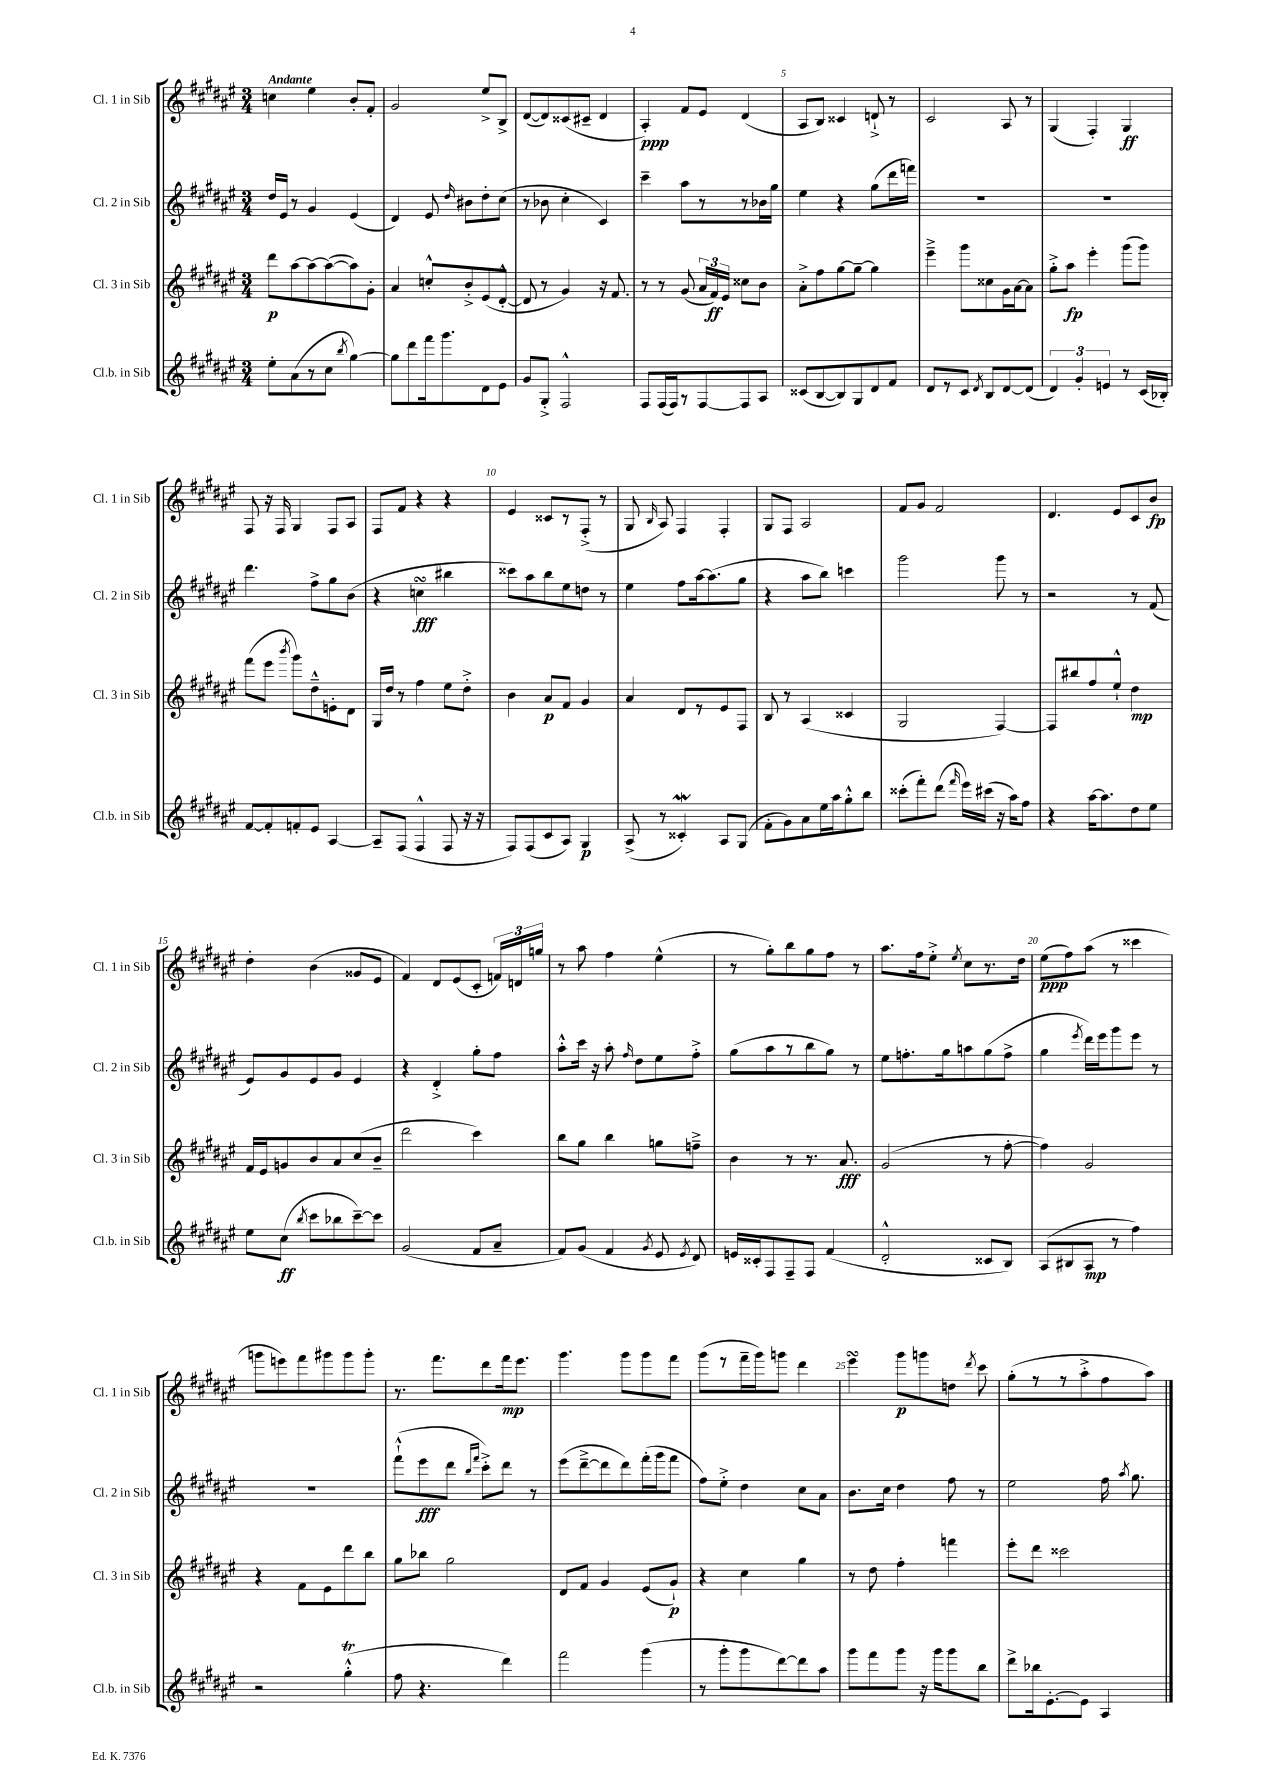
<<
\new StaffGroup <<
\new Staff = "s0" \with { instrumentName = "Cl. 1 in Sib" shortInstrumentName = "Cl. 1 in Sib" } {
    \clef treble \key fis \major \numericTimeSignature \time 3/4 \tempo "Andante"
    \autoBeamOff c''4 eis''4 b'8[-. fis'8]-. |
    gis'2 eis''8[-> b8]-> |
    dis'8[~( dis'8) cisis'8( cis'8]-- dis'4 |
    ais4-.\ppp) fis'8[ eis'8] dis'4( |
    ais8[ b8]) cisis'4 d'8-!-> r8 |
    cis'2 ais8 r8 |
    gis4( fis4-.) gis4\ff |
    fis8 r16 fis16 gis4 fis8[ ais8] |
    fis8[ fis'8] r4 r4 |
    eis'4 cisis'8[ r8 fis8]-.->( r8 |
    gis8 \grace { b16 } ais8) fis4 fis4-. |
    gis8[ fis8] ais2 |
    fis'8[ gis'8] fis'2 |
    dis'4. eis'8[ cis'8 b'8]\fp |
    dis''4-. b'4( gisis'8[ eis'8] |
    fis'4) dis'8[ eis'8( cis'8]-. \tuplet 3/2 { f'16[) d'16 g''16] } |
    r8 ais''8 fis''4 eis''4-^( |
    r8 gis''8[-.) b''8 gis''8 fis''8] r8 |
    ais''8.[ fis''16 eis''8]-.-> \acciaccatura { eis''8 } cis''8[ r8. dis''16] |
    eis''8[\ppp( fis''8) ais''8]( r8 cisis'''4 |
    g'''8[ e'''8) fis'''8 gis'''8 gis'''8 gis'''8]-. |
    r8. fis'''8.[ dis'''8 fis'''16\mp eis'''8.] |
    gis'''4. gis'''8[ gis'''8 fis'''8] |
    gis'''8[( r8 fis'''16-- gis'''16) g'''8] dis'''4 |
    eis'''4\turn gis'''8[\p g'''8 d''8] \acciaccatura { dis'''8 } cis'''8 |
    gis''8[-.( r8 r8 ais''8-.-> fis''8 ais''8]) \bar "|." |
}
\new Staff = "s1" \with { instrumentName = "Cl. 2 in Sib" shortInstrumentName = "Cl. 2 in Sib" } {
    \clef treble \key fis \major \numericTimeSignature \time 3/4
    \autoBeamOff dis''16[ eis'16] r8 gis'4 eis'4( |
    dis'4) eis'8 \grace { dis''16 } bis'8[ dis''8-. cis''8]( |
    r8 bes'8 cis''4-. cis'4) |
    cis'''4-- ais''8[ r8 r8 bes'16 gis''16] |
    eis''4 r4 gis''8[( dis'''16 f'''16]) |
    R2. |
    R2. |
    dis'''4. fis''8[-> gis''8 b'8]( |
    r4 c''4\turn\fff bis''4 |
    cisis'''8[) ais''8 b''8 eis''8 d''8] r8 |
    eis''4 fis''8[ ais''16~ ais''8.( gis''8] |
    r4 ais''8[ b''8]) c'''4 |
    gis'''2 gis'''8 r8 |
    r2 r8 fis'8( |
    eis'8[) gis'8 eis'8 gis'8] eis'4 |
    r4 dis'4-.-> gis''8[-. fis''8] |
    ais''8[-.-^ cis'''16] r16 ais''8-. \grace { fis''16 } dis''8[ eis''8 fis''8]-.-> |
    gis''8[( ais''8 r8 b''8 gis''8]) r8 |
    eis''8[ f''8.-. gis''16 a''8 gis''8( f''8]-> |
    gis''4 \acciaccatura { eis'''8 } dis'''16[) eis'''16 gis'''8 eis'''8] r8 |
    R2. |
    fis'''8[-!-^( eis'''8\fff dis'''8] \grace { b''16[ fis'''16] } cis'''8[-.->) dis'''8] r8 |
    eis'''8[( dis'''8~---> dis'''8 dis'''8) fis'''16-.( gis'''16 fis'''8] |
    fis''8[) eis''8]-.-> dis''4 cis''8[ ais'8] |
    b'8.[ cis''16] dis''4 fis''8 r8 |
    eis''2 fis''16 \acciaccatura { ais''8 } gis''8. \bar "|." |
}
\new Staff = "s2" \with { instrumentName = "Cl. 3 in Sib" shortInstrumentName = "Cl. 3 in Sib" } {
    \clef treble \key fis \major \numericTimeSignature \time 3/4
    \autoBeamOff dis'''8[\p ais''8~ ais''8~ ais''8~( ais''8) gis'8]-. |
    ais'4 c''8[-.-^ b'8-.-> eis'8( dis'8]~-.-^ |
    dis'8 r8 gis'4) r16 fis'8. |
    r8 r8 gis'8( \tuplet 3/2 { ais'16[ fis'16\ff) eis'16] } cisis''8[ b'8] |
    ais'8[-.-> fis''8 gis''8~ gis''8]~-- gis''4 |
    eis'''4---> gis'''8[ cisis''8 gis'16 ais'16~ ais'8] |
    gis''8[-.-> ais''8]\fp eis'''4-. gis'''8[( gis'''8]) |
    fis'''8[( eis'''8] \acciaccatura { b'''8 } gis'''8[) dis''8---^ e'8-. dis'8] |
    gis16[ dis''16] r8 fis''4 eis''8[ dis''8]-.-> |
    b'4 ais'8[\p fis'8] gis'4 |
    ais'4 dis'8[ r8 eis'8 fis8] |
    b8 r8 ais4( cisis'4 |
    gis2 fis4~) |
    fis8[ bis''8 fis''8 eis''8]-!-^ dis''4\mp |
    fis'16[ eis'16 g'8 b'8 ais'8 cis''8( b'8]-- |
    dis'''2 cis'''4) |
    b''8[ gis''8] b''4 g''8[ f''8]---> |
    b'4 r8 r8. ais'8.\fff |
    gis'2( r8 fis''8~-. |
    fis''4) gis'2 |
    r4 fis'8[ eis'8 dis'''8 b''8] |
    gis''8[ bes''8] gis''2 |
    dis'8[ fis'8] gis'4 eis'8[( gis'8]-!\p) |
    r4 cis''4 gis''4 |
    r8 dis''8 fis''4-. f'''4 |
    eis'''8[-. dis'''8] cisis'''2 \bar "|." |
}
\new Staff = "s3" \with { instrumentName = "Cl.b. in Sib" shortInstrumentName = "Cl.b. in Sib" } {
    \clef treble \key fis \major \numericTimeSignature \time 3/4
    \autoBeamOff eis''8[-. ais'8( r8 cis''8] \acciaccatura { b''8 } gis''4~) |
    gis''8[ dis'''8 fis'''16 gis'''8. dis'8 eis'8] |
    gis'8[ gis8]-.-> fis2-^ |
    fis8[ fis16( fis16) r8 fis8~ fis8 ais8] |
    cisis'8[( b8~ b8) gis8 dis'8 fis'8] |
    dis'8[ r8 cis'8] \acciaccatura { dis'8 } b8[ dis'8~ dis'8]( |
    \tuplet 3/2 { dis'4) gis'4-. e'4 } r8 cis'16[( bes16]-.) |
    fis'8[~ fis'8-. f'8-. eis'8] ais4~ |
    ais8[-- fis8]( fis4-^ fis8 r16 r16 |
    fis8[) fis8( cis'8 ais8]) gis4\p |
    ais8->( r8 cisis'4-.\mordent) ais8[ gis8]( |
    fis'8[-. gis'8) ais'8 eis''16 ais''16 gis''8-.-^ b''8] |
    cisis'''8[-.( fis'''8-.) dis'''8]( \grace { fis'''16 } eis'''16[) cis'''16]( r16 ais''16[) fis''8] |
    r4 ais''16[~ ais''8. dis''8 eis''8] |
    eis''8[ cis''8]\ff( \acciaccatura { b''8 } cis'''8[ bes''8 cis'''8~--) cis'''8] |
    gis'2( fis'8[ ais'8]-- |
    fis'8[) gis'8]( fis'4 \acciaccatura { gis'8 } eis'8 \acciaccatura { eis'8 } dis'8) |
    e'16[ cisis'16-. fis8 fis8-- fis8] fis'4( |
    dis'2-.-^ cisis'8[ b8]) |
    ais8[( bis8 ais8]\mp r8 fis''4) |
    r2 gis''4-.-^\trill( |
    fis''8 r4. dis'''4) |
    fis'''2 gis'''4( |
    r8 gis'''8[-. gis'''8 dis'''8~) dis'''8 ais''8] |
    gis'''8[ fis'''8 gis'''8] r16 gis'''16[ gis'''8 b''8] |
    dis'''8[-> bes''16 eis'8.~-. eis'8] ais4 \bar "|." |
}
>>
>>
\layout { \context { \Score \override BarNumber.break-visibility = ##(#f #t #t) barNumberVisibility = #(every-nth-bar-number-visible 5) } }
